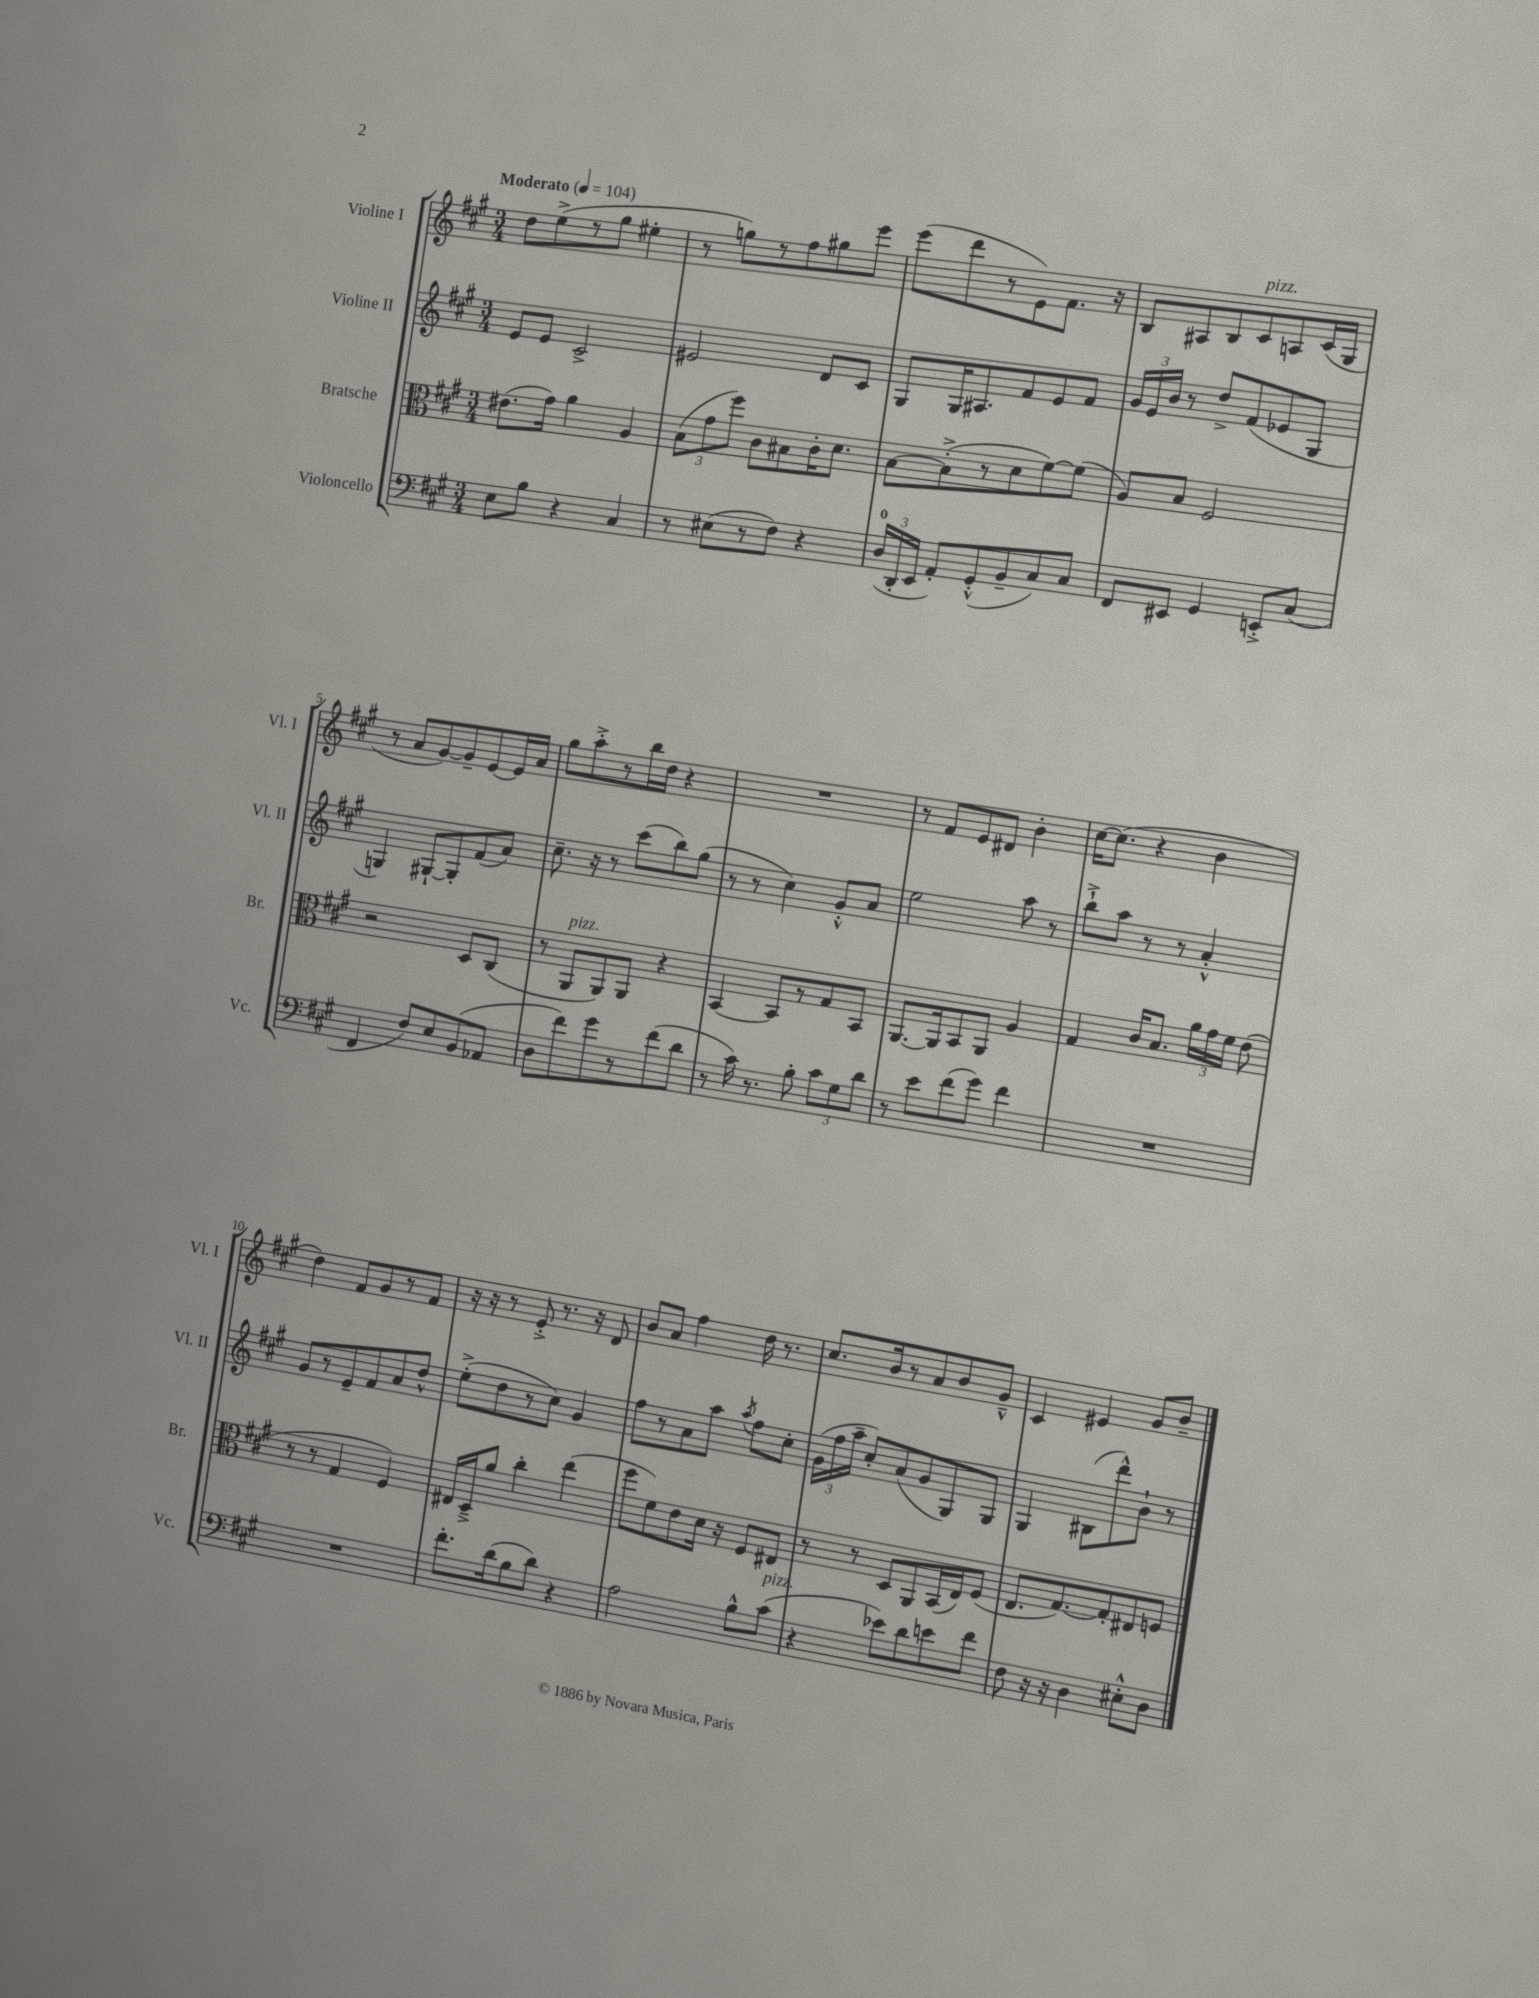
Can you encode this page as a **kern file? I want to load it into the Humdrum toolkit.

**kern	**kern	**kern	**kern
*part4	*part3	*part2	*part1
*staff4	*staff3	*staff2	*staff1
*I"Violoncello	*I"Bratsche	*I"Violine II	*I"Violine I
*I'Vc.	*I'Br.	*I'Vl. II	*I'Vl. I
*clefF4	*clefC3	*clefG2	*clefG2
*k[f#c#g#]	*k[f#c#g#]	*k[f#c#g#]	*k[f#c#g#]
*M3/4	*M3/4	*M3/4	*M3/4
*MM104	*MM104	*MM104	*MM104
=1	=1	=1	=1
!	!	!	!LO:TX:a:B:t=Moderato
8E\L	(8.e#X\L	8e/L	8dd\L
8B\J	.	8e/J	(8ee^\
.	16g#\Jk)	.	.
4r	4a\	2c#^/	8r
.	.	.	8gg#\J
4C#/	4A/	.	4ee#X'\
=2	=2	=2	=2
8r	(12B\L	2e#X/	8r
.	12g#\	.	.
(8E#X\L	.	.	8ggn\L)
.	12ff#\J)	.	.
8r	8c#\L	.	8r
8F#\J)	8B#X\	.	8ff#\
4r	16c#'\K	8d/L	8gg#X\
.	8.d\J	.	.
.	.	8c#/J	8eee\J
=3	=3	=3	=3
(24D/LL	[8B\L	8G#/L	(8eee\L
24DD'/	.	.	.
24EE/JJ	.	.	.
8AA'/L)	(8B'^\]	16G#/K	8ddd\
.	.	8.A#X/	.
(8GG#'^^/	8r	.	8r
8BB~/	8d\	8f#/	8e\)
8C#/)	[8f#\)	8e/	8.f#\J
8C#/J	(8f#\J]	8f#/J	.
.	.	.	16r
=4	=4	=4	=4
8FF#/L	8A/L)	24g#/LL	8B/L
.	.	24e/	.
.	.	24b/JJ	.
8EE#X/J	8B/J	8r	8A#X/
4GG#/	2F#/	8dd^/L	8B/
!	!	!	!LO:TX:a:i:t=pizz.
.	.	(8f#/	8c#/
8EEn'^/L	.	8e-X/	8An/
(8C#/J	.	8G#/J	(16c#/L
.	.	.	16G#/JJ
!!LO:LB:g=z
=5	=5	=5	=5
4FF#/	2r	4Gn/)	8r
.	.	.	8a/L
8F#/L)	.	[8G#X`/L	[8g#/)
8E/	.	8G#'/]	8g#~/]
(8BB/	8D/L	(8f#/	[8e/
8AA-X/J	(8C#/J	8a/J)	16e/L]
.	.	.	16a/JJ
=6	=6	=6	=6
8D\L	8r	8.cc#~\	8gg#\L
!	!LO:TX:a:i:t=pizz.	!	!
8f#\)	8AA/L	.	8aa'^\
.	.	16r	.
8g#\	8AA/)	8r	8r
8r	8AA/J	(8ccc#\L	16bb\L
.	.	.	16dd\JJ
(8f#\	4r	8bb\)	4r
8d\J	.	(8gg#\J	.
=7	=7	=7	=7
8r	[4BB/	8r	2.r
16c#\)	.	8r	.
8.r	.	.	.
.	8BB/L]	4cc#\)	.
8B'\	8r	.	.
12c#\L	8G#/	8g#'^^/L	.
12G#\	.	.	.
.	8BB/J	8a/J	.
12d\J	.	.	.
=8	=8	=8	=8
8r	[8.AA/L	2ee\	8r
8e\L	.	.	8f#/L
.	16AA/k]	.	.
(8f#\	8BB/	.	8e/
8g#\J)	8AA/J	.	8d#X/J
4f#\	4A/	8aa\	4b'\
.	.	8r	.
=9	=9	=9	=9
2.r	4G#/	8bb`^\L	[16cc#\KL
.	.	.	(8.cc#\J]
.	.	8aa\J	.
.	16c#/KL	8r	4r
.	8.B/J	.	.
.	.	8r	.
.	24a\LL	4a'^^/	4b\
.	24g#\	.	.
.	24f#\JJ	.	.
.	(8e\	.	.
!!LO:LB:g=z
=10	=10	=10	=10
2.r	8r	8g#/L	4dd\)
.	8r	8r	.
.	4G#/	8e~/	8f#/L
.	.	8f#/	8g#/
.	4F#/)	8a/	8r
.	.	8dd^^/J	8f#/J
=11	=11	=11	=11
8.f#'\L	16E#X/LL	(8ee'^\L	16r
.	16D~^/J	.	16r
.	8a/J	8dd\	8r
(16d\k	.	.	.
8B\	4cc#'\	8r	8e'^/
8d\J)	.	8cc#\J)	8.r
4r	(4ee\	4g#/	.
.	.	.	16r
.	.	.	8d/
=12	=12	=12	=12
2A\	8ff#\L	8ff#\L	8b/L
.	8f#\)	8r	8a/J
.	8e\	8a\	4ff#\
.	16d\Jk	8aa\J	.
.	16r	.	.
.	.	8qaa/	.
8B^^\L	8F#/L	8ff#\L	16dd\
.	.	.	8.r
!LO:TX:a:i:t=pizz.	!	!	!
(8c#\J	8E#X/J	8cc#'\J	.
=13	=13	=13	=13
4r	8r	(24g#\LL	8.cc#/L
.	.	24ff#\	.
.	.	24aa~\JJ	.
.	8r	8cc#'/L)	.
.	.	.	16b/k
8e-X\L)	8D/L	(8a/	8r
8d\	8AA/	8g#/	8a/
8en\	(16BB/L	8G#/)	8b/
.	16E/J)	.	.
8f#\J	(8F#/J	8G#/J	8g#~^^/J
=14	=14	=14	=14
8F#\	8.E/L	4G#/	4c#/
16r	.	.	.
16r	[8.G#/)	.	.
4D\	.	(8B#X\L	4e#X/
.	8G#'/]	8ddd^^\)	.
8E#X'^^\L	8E#X/	8b`\J	8g#/L
8D\J	8Fn/J	8r	8b~/J
==	==	==	==
*-	*-	*-	*-
